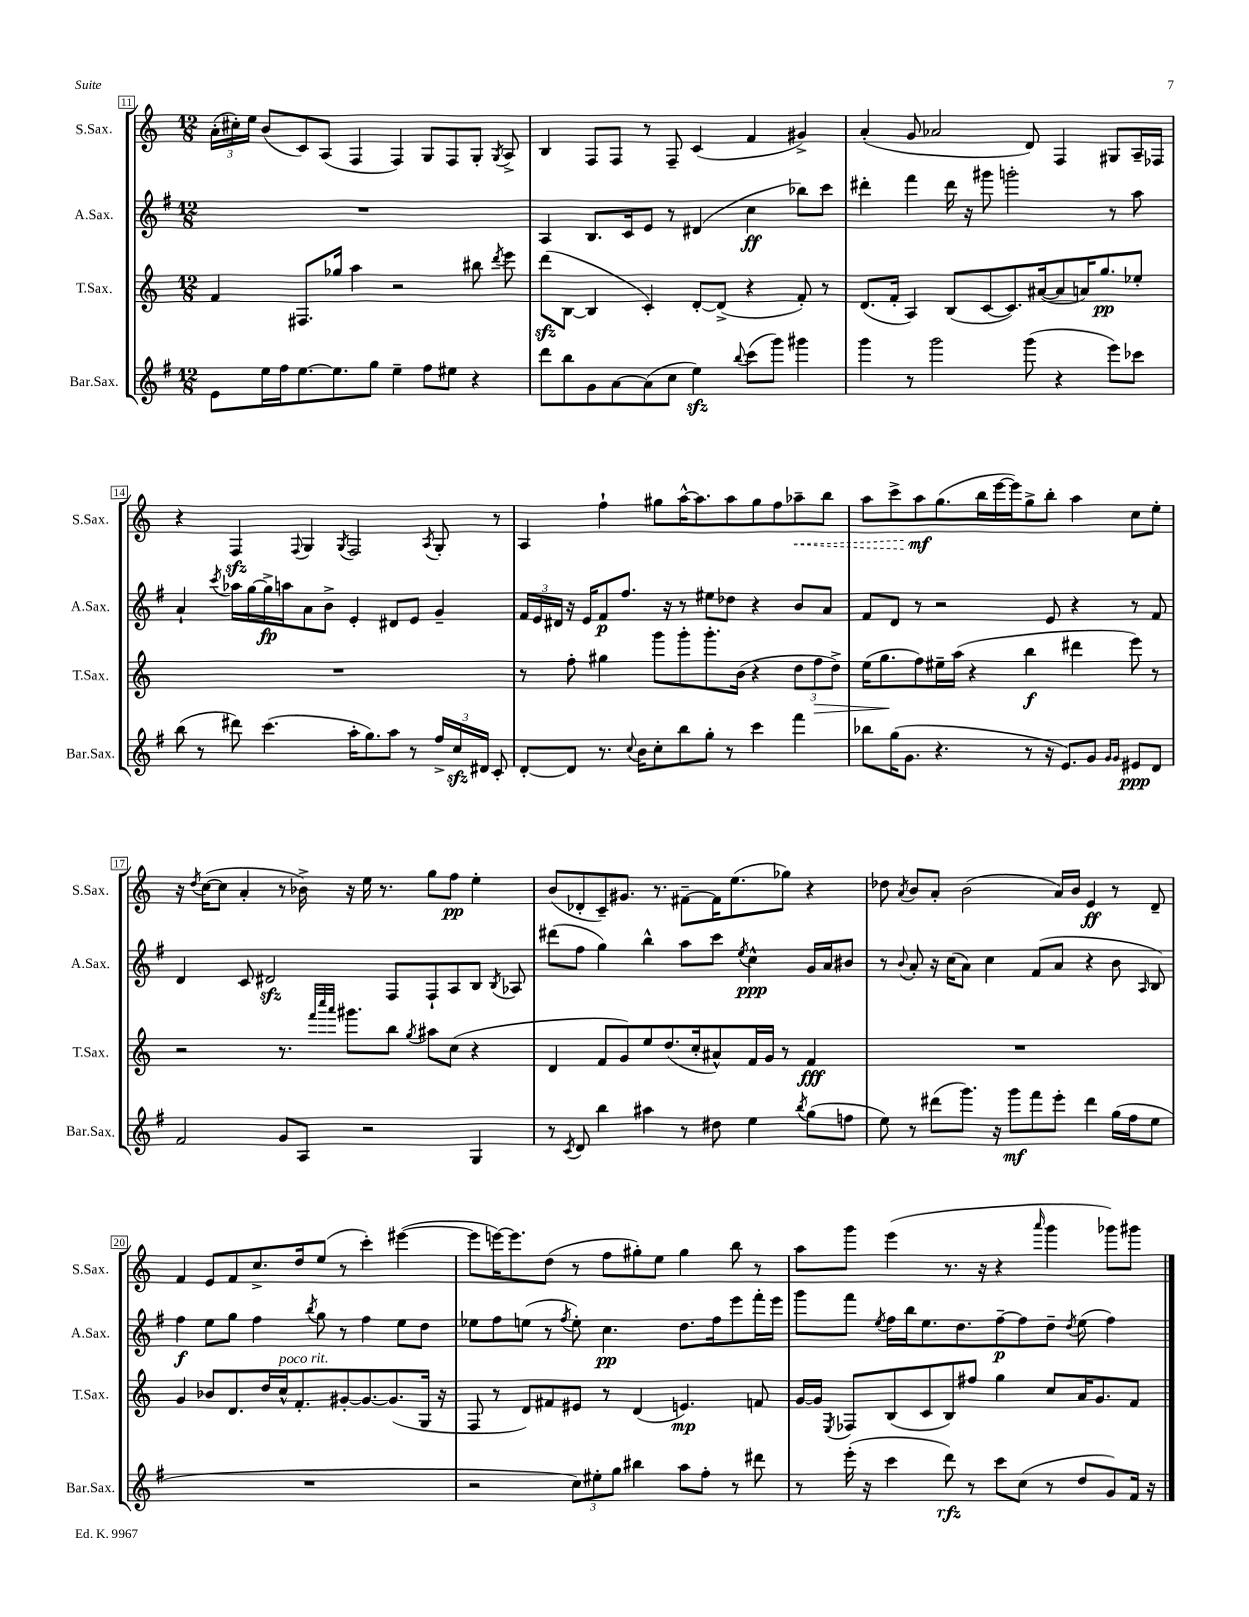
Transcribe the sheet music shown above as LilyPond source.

<<
\new StaffGroup <<
\new Staff = "s0" \with { instrumentName = "S.Sax." shortInstrumentName = "S.Sax." } {
    \clef treble \key c \major \numericTimeSignature \time 12/8
    \autoBeamOff \tuplet 3/2 { a'16[-.( cis''16-.) e''16] } b'8[( c'8) a8]( f4 f4) g8[ f8 g8]-. \acciaccatura { g8 } a8-> |
    b4 f8[ f8] r8 f8-- c'4( f'4 gis'4->) |
    a'4-.( g'8 aes'2 d'8) f4 gis8[ a16-- fes16] |
    r4 f4\sfz \appoggiatura { f8 } g4 \acciaccatura { g8 } f2 \acciaccatura { a8 } g8-. r8 |
    a4 f''4-! gis''8[ a''16~-^ a''8. a''8 gis''8 f''8 \once \override Hairpin.style = #'dashed-line aes''8--\< b''8] |
    a''8[ c'''8-> a''8\mf\! g''8.( b''16 e'''16~ e'''16) g''8-> b''8]-. a''4 c''8[ e''8]-. |
    r16 \acciaccatura { d''8 } c''16[~( c''8] a'4-. r8 bes'16->) r16 e''16 r8. g''8[ f''8]\pp e''4-. |
    b'8[( des'8-. c'8--) gis'8.] r8. fis'8[~-- fis'16 e''8.( ges''8]) r4 |
    des''8 \acciaccatura { a'8 } b'8[ a'8]-. b'2( a'16[) b'16] e'4\ff r8 d'8-- |
    f'4 e'8[ f'8 c''8.-> d''16 e''8]( r8 c'''4-.) eis'''4~( |
    eis'''8[ e'''16~) e'''8. d''8]( r8 f''8[ gis''8-.) e''8] gis''4 b''8 r8 |
    a''8[ g'''8] e'''4( r8. r16 r4 \grace { a'''16 } g'''4 ges'''8[) gis'''8] \bar "|." |
}
\new Staff = "s1" \with { instrumentName = "A.Sax." shortInstrumentName = "A.Sax." } {
    \clef treble \key g \major \numericTimeSignature \time 12/8
    \autoBeamOff R1. |
    a4 b8.[ c'16 e'8] r8 dis'4( c''4\ff bes''8[) c'''8] |
    dis'''4-. fis'''4 dis'''16 r16 gis'''8 g'''2-. r8 a''8 |
    a'4-! \acciaccatura { c'''8 } aes''16[ g''16~ g''16->\fp a''16 a'8 b'8]-> e'4-. dis'8[ e'8] g'4-- |
    \tuplet 3/2 { fis'16[ e'16 dis'16] } r16 e'16[ fis'8\p fis''8.] r16 r8 eis''8[ des''8] r4 b'8[ a'8] |
    fis'8[ d'8] r8 r2 e'8 r4 r8 fis'8 |
    d'4 c'8 dis'2\sfz fis8[ fis8-! a8 b8] \acciaccatura { b8 } aes8 |
    dis'''8[( fis''8] g''4) b''4-^ a''8[ c'''8] \acciaccatura { e''8 } c''4-^\ppp g'16[ a'16 bis'8] |
    r8 \appoggiatura { b'8 } a'8-. r16 c''16[( a'8]) c''4 fis'8[( a'8] r4 b'8 \grace { a16 } b8) |
    fis''4\f e''8[ g''8] fis''4 \acciaccatura { b''8 } g''8 r8 fis''4 e''8[ d''8] |
    ees''8[ fis''8 e''8]( r8 \acciaccatura { fis''8 } e''8-.) c''4.\pp d''8.[ fis''16 e'''8 fis'''16-. e'''16] |
    g'''8[ fis'''8] \acciaccatura { e''8 } fis''16[ b''16 e''8. d''8. fis''8~--\p fis''8 d''8]-- \acciaccatura { d''8 } e''8( fis''4) \bar "|." |
}
\new Staff = "s2" \with { instrumentName = "T.Sax." shortInstrumentName = "T.Sax." } {
    \clef treble \key c \major \numericTimeSignature \time 12/8
    \autoBeamOff f'4 fis8.[ ges''16] a''4 r2 bis''8 \acciaccatura { d'''8 } e'''8 |
    d'''8[\sfz( b8]~ b4 c'4-.) d'8[~-. d'8]->( r4 f'8-.) r8 |
    d'8.[( f'16]-. a4) b8[( c'8~ c'8.) ais'16~( ais'8 a'16) g''8.\pp ees''8]-. |
    R1. |
    r8 f''8-. gis''4 g'''8[ g'''8-. g'''8.-. b'16]( r4 \tuplet 3/2 { d''8[ f''8\> d''8]->) } |
    e''16[( g''8.\! f''8) eis''16-- a''16]( r4 b''4\f dis'''4 e'''8) r8 |
    r2 r8. \grace { f'''32[ c''''32 a'''32] } gis'''8.[ b''8] \acciaccatura { g''8 } ais''8[ c''8]( r4 |
    d'4 f'8[ g'8) e''8 d''8.( c''16-. ais'8-^) f'16 g'16] r8 f'4\fff |
    R1. |
    g'4 bes'8[ d'8. d''16 c''16-^^\markup { \italic "poco rit." } f'8.-. gis'8~-. gis'8.~ gis'8.( g16] r16 |
    f8 r8 d'8[) fis'8 eis'8] r8 d'4( e'4.\mp) f'8 |
    g'16[~ g'16] \acciaccatura { e8 } fes8[ b8( c'8 b8) fis''8] g''4 c''8[ a'16 g'8. f'8] \bar "|." |
}
\new Staff = "s3" \with { instrumentName = "Bar.Sax." shortInstrumentName = "Bar.Sax." } {
    \clef treble \key g \major \numericTimeSignature \time 12/8
    \autoBeamOff e'8[ e''16 fis''16 e''8.~ e''8. g''8] e''4-- fis''8[ eis''8] r4 |
    d'''8[ b''8 g'8 a'8~ a'8( c''8] e''4\sfz) \appoggiatura { b''8 } c'''8[( g'''8]) gis'''4 |
    g'''4 r8 g'''2 g'''8( r4 e'''8[) ces'''8] |
    b''8( r8 dis'''8) c'''4.( a''16[-. g''8.) a''8] r8 \tuplet 3/2 { fis''16[-> c''16\sfz dis'16] } c'8-. |
    d'8[~-. d'8] r8. \appoggiatura { c''8 } b'16[ c''8-. b''8 g''8]-. r8 c'''4 fis'''4 |
    bes''8[ g''16( g'8.] r4. r8 r16 e'8.[) g'8] \grace { g'16[ g'16] } eis'8[\ppp d'8] |
    fis'2 g'8[ a8] r2 g4 |
    r8 \acciaccatura { c'8 } d'8 b''4 ais''4 r8 dis''8 e''4 \acciaccatura { b''8 } g''8[( f''8] |
    e''8) r8 dis'''8[( g'''8.]) r16 g'''8[\mf fis'''8 e'''8]-. dis'''4 g''16[( fis''16 e''8] |
    R1. |
    r2 \tuplet 3/2 { c''8[) eis''8-. g''8] } bis''4 a''8[ fis''8]-. r8 dis'''8 |
    r8 e'''16-.( r16 c'''4 d'''8\rfz) r8 c'''8[ c''8]( r8 d''8[ g'8) fis'16] r16 \bar "|." |
}
>>
>>
\layout { \context { \Score currentBarNumber = #11 \override BarNumber.stencil = #(make-stencil-boxer 0.1 0.3 ly:text-interface::print) } }
